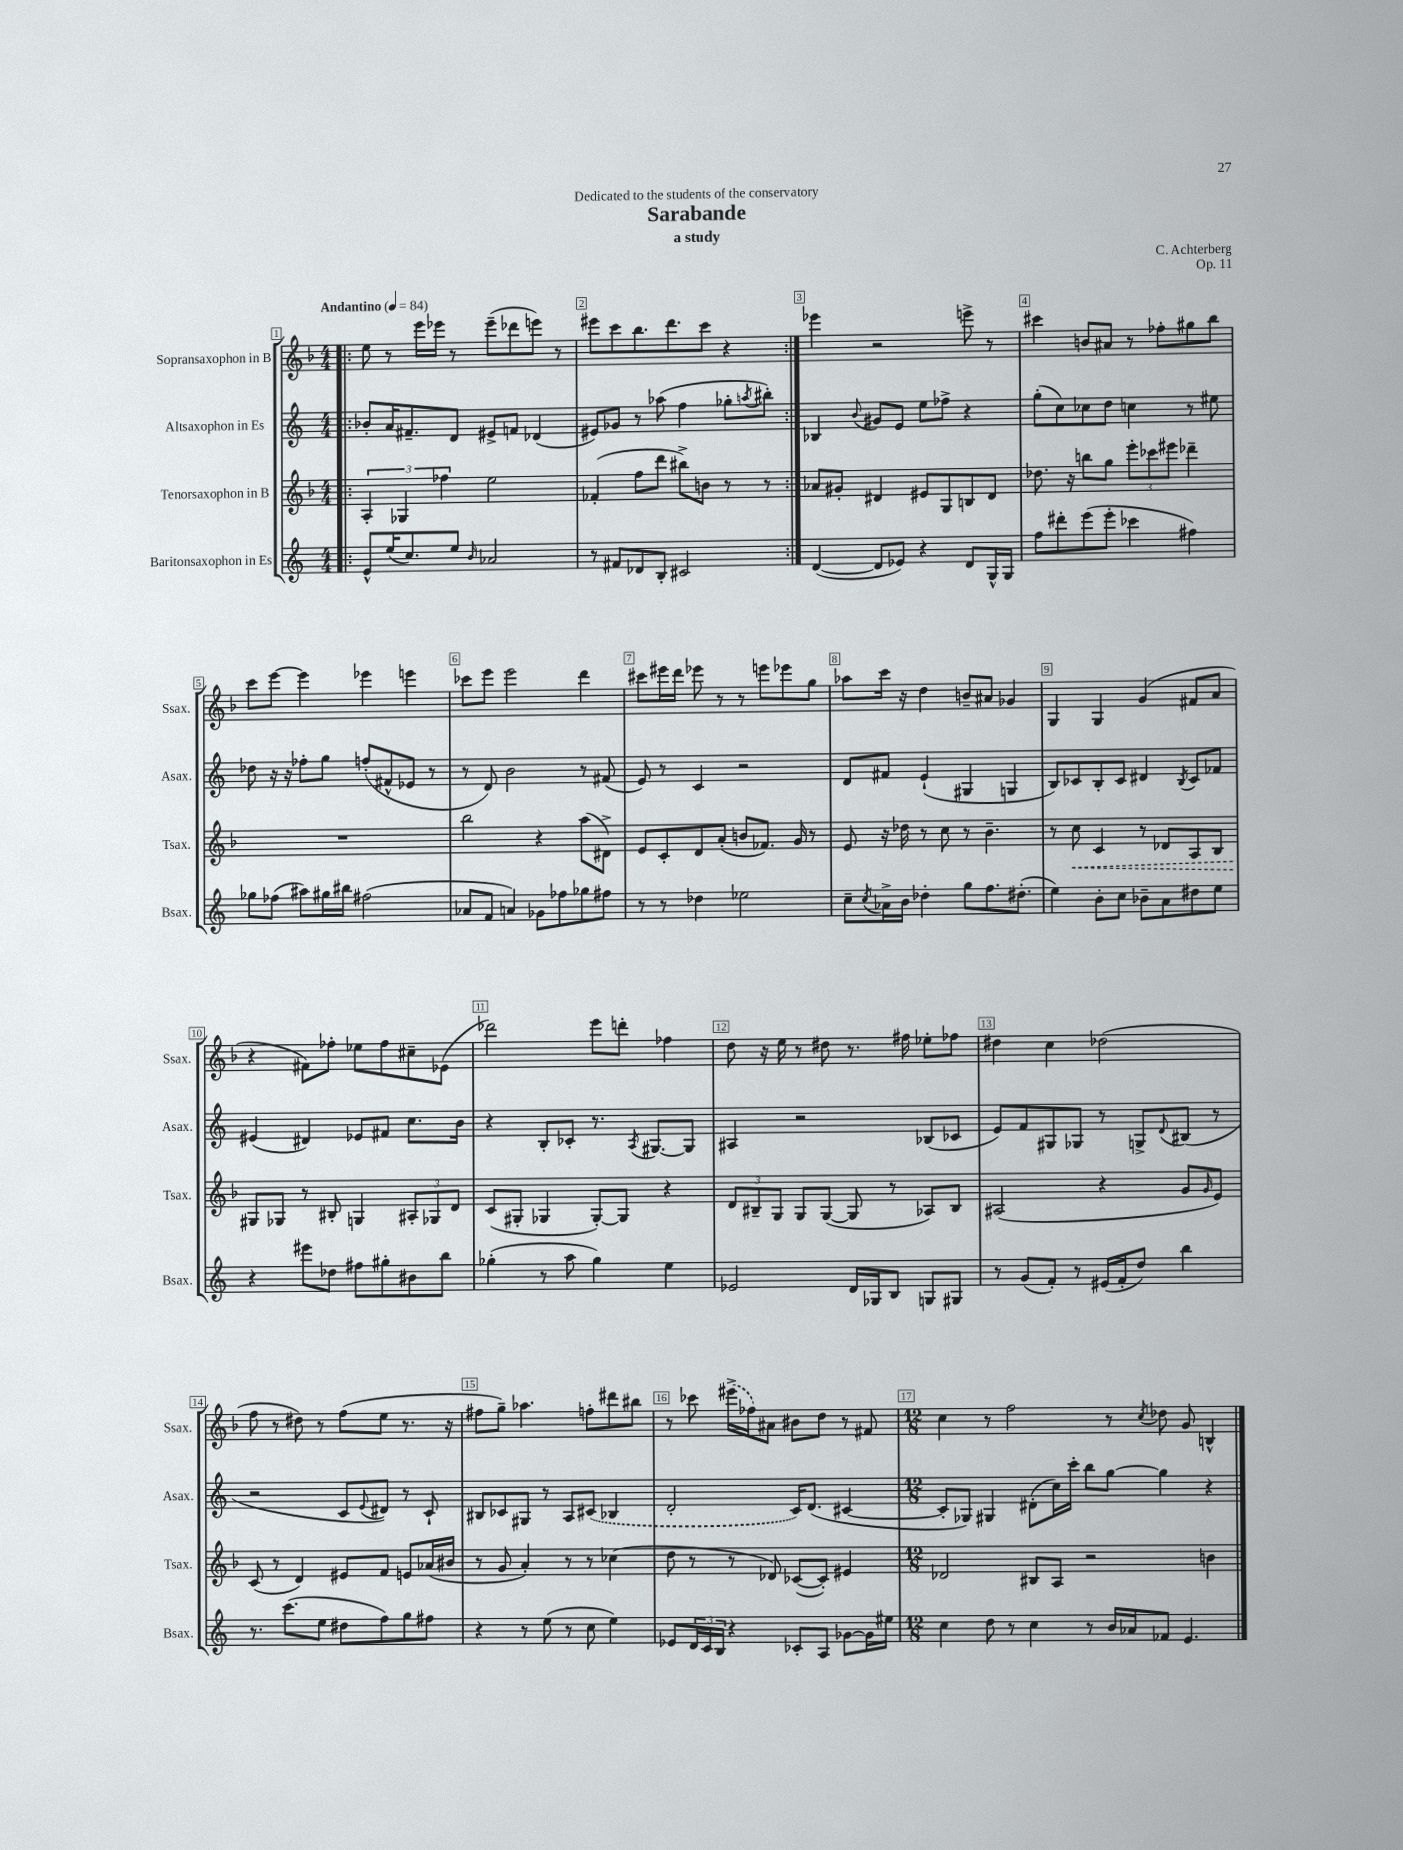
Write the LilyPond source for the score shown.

\header { title = "Sarabande" composer = "C. Achterberg" subtitle = "a study" dedication = "Dedicated to the students of the conservatory" opus = "Op. 11" }
<<
\new StaffGroup <<
\new Staff = "s0" \with { instrumentName = "Sopransaxophon in B" shortInstrumentName = "Ssax." } {
    \clef treble \key f \major \numericTimeSignature \time 4/4 \tempo "Andantino" 4 = 84
    \repeat volta 2 { \bar ".|:" e''8 r8 e'''16 ees'''16 r8 ees'''8--( des'''8 e'''8) r8 |
    eis'''8 c'''8 bes''8. d'''8. c'''8 r4 | }
    ees'''4 r2 e'''8-> r8 |
    cis'''4 b'8 ais'8 r8 fes''8-. gis''8 bes''8 |
    c'''8 e'''8~ e'''4 ees'''4 e'''4 |
    ces'''8 e'''8 e'''2 d'''4 |
    cis'''8 eis'''16 d'''16 ees'''8 r8 r8 e'''8 ees'''8 g''8 |
    aes''8 c'''16 r16 d''4 b'8-- ais'8 ges'4 |
    g4 g4 g'4( fis'8 a'8 |
    r4 fis'8) fes''8-. ees''8 fes''8 cis''8-- ees'8( |
    des'''2) e'''8 d'''8-. fes''4 |
    d''8 r16 e''16 r8 dis''8 r8. fis''16 ees''8-. fes''8 |
    dis''4 c''4 des''2( |
    f''8 r8 dis''8) r8 f''8( e''8 r8. r16 |
    fis''8 g''8--) aes''4. f''8-. dis'''8 bis''8 |
    r8 ces'''8 \once \slurDashed eis'''16->( fes''16) ais'8 bis'8 d''8 r8 fis'8 |
    \numericTimeSignature \time 12/8 c''4 r8 f''2 r8 \acciaccatura { c''8 } des''8 g'8 b4-^ \bar "|." |
}
\new Staff = "s1" \with { instrumentName = "Altsaxophon in Es" shortInstrumentName = "Asax." } {
    \clef treble \key c \major \numericTimeSignature \time 4/4
    \repeat volta 2 { \bar ".|:" bes'8-. a'16 fis'8.-- d'8 eis'8-> f'8 des'4( |
    eis'8) ges'8 r8 aes''8( f''4 ges''8-. \acciaccatura { a''8 } bis''8-.) | }
    bes4 \appoggiatura { b'8 } gis'8 e'8 e''8 fes''8-> r4 |
    g''8-.( c''8) ces''8 d''8 c''4 r8 eis''8 |
    des''8 r16 r16 fes''8-. g''8 f''8-.( fis'8-^ ees'8 r8 |
    r8 d'8) b'2 r8 fis'8( |
    e'8) r8 c'4 r2 |
    d'8 fis'8 e'4-!( gis4 g4 |
    b8) ces'8 b8-. ces'8 dis'4 \acciaccatura { b8 } ces'8 fes'8 |
    eis'4( dis'4) ees'8 fis'8 c''8. b'16 |
    r4 b8-. ces'8-. r8. \acciaccatura { a8 } gis8.~ gis8 |
    ais4 r2 bes8( ces'8 |
    e'8) f'8 gis8 ges8 r8 g8-> \appoggiatura { d'8 } bis8( r8 |
    r2 c'8 \appoggiatura { e'8 } dis'8) r8 c'8-! |
    bis8 ces'8 gis8 r8 a8 \once \slurDashed cis'8( bes4 |
    d'2-. c'16) d'8.( cis'4~ |
    \numericTimeSignature \time 12/8 cis'8-. ges8) gis4 dis'8-.( c''16) c'''16-. b''8 g''8~ g''4 r4 \bar "|." |
}
\new Staff = "s2" \with { instrumentName = "Tenorsaxophon in B" shortInstrumentName = "Tsax." } {
    \clef treble \key f \major \numericTimeSignature \time 4/4
    \repeat volta 2 { \bar ".|:" \tuplet 3/2 { a4-. ges4 fes''4 } e''2 |
    fes'4-.( f''8 d'''8 bis''8->) b'8 r8 r8 | }
    aes'8 gis'8-. dis'4 eis'8 g8 b8 dis'8 |
    des''8. r16 b''8 g''8 \tuplet 3/2 { e'''8-. ces'''8 eis'''8 } des'''4-- |
    R1 |
    bes''2 r4 a''8( dis'8->) |
    e'8 c'8-. d'8 a'8-.( b'8 fes'8.) g'16 r8 |
    e'8 r16 des''16 r8 c''8 r8 bes'4.-- |
    r8 \once \override Hairpin.style = #'dashed-line c''8\< c'4 r8 des'8 a8 bes8 |
    gis8\! ges8 r8 bis8-. g4 \tuplet 3/2 { ais8-. ges8 d'8 } |
    c'8( gis8-. ges4 ges8~-.) ges8 r4 |
    \tuplet 3/2 { d'8 bis8-- g8 } g8 g8~( g8 r8 aes8) bis8 |
    ais2( r4 g'8 \grace { g'16 } e'8) |
    c'8( r8 d'4) eis'8 f'8 e'8 aes'16( bis'16 |
    r8 g'8 a'4-.) r8 r8 ces''4( |
    d''8 r8 r8 des'8) ces'8~( ces'8-.) eis'4 |
    \numericTimeSignature \time 12/8 des'2 bis8 a8 r2 b'4 \bar "|." |
}
\new Staff = "s3" \with { instrumentName = "Baritonsaxophon in Es" shortInstrumentName = "Bsax." } {
    \clef treble \key c \major \numericTimeSignature \time 4/4
    \repeat volta 2 { \bar ".|:" e'8-^ e''16( c''8.) e''8 \grace { b'16 } aes'2 |
    r8 fis'8 des'8 b8-. cis'2 | }
    d'4~( d'8 ees'8) r4 d'8 g16-^ g16 |
    f''8 dis'''8-. e'''8( e'''8-. ces'''4 fis''4) |
    ges''8 fes''8( ais''8) gis''16 bis''16 fis''2( |
    aes'8 f'8 a'4) ges'8 fes''8 ges''8 fis''8 |
    r8 r8 des''4 ees''2 |
    c''8-- \acciaccatura { c''8 } aes'16-> b'16 des''4-. g''8 f''8. dis''8.-.( |
    e''4) b'8-. c''8 bes'8-- a'8 dis''8 e''8 |
    r4 eis'''8 des''8 fis''8 gis''8-. bis'8 b''8 |
    ges''4-.( r8 a''8 ges''4) e''4 |
    ees'2 d'16 ges16 b8 g8 gis8 |
    r8 g'8( f'8-.) r8 eis'16( f'16-. d''8) b''4 |
    r8. c'''8.( e''8 dis''8 f''8) g''8 fis''8 |
    r4 r8 e''8( r8 c''8 e''4) |
    ees'8 \tuplet 3/2 { d'16 c'16 b16 } r4 ces'8-. a8 ges'8~ ges'16 eis''16 |
    \numericTimeSignature \time 12/8 c''4 d''8 r8 c''4 r8 b'16 aes'16 fes'8 e'4. \bar "|." |
}
>>
>>
\layout { \context { \Score \override BarNumber.break-visibility = ##(#f #t #t) barNumberVisibility = #all-bar-numbers-visible \override BarNumber.stencil = #(make-stencil-boxer 0.1 0.3 ly:text-interface::print) } }
